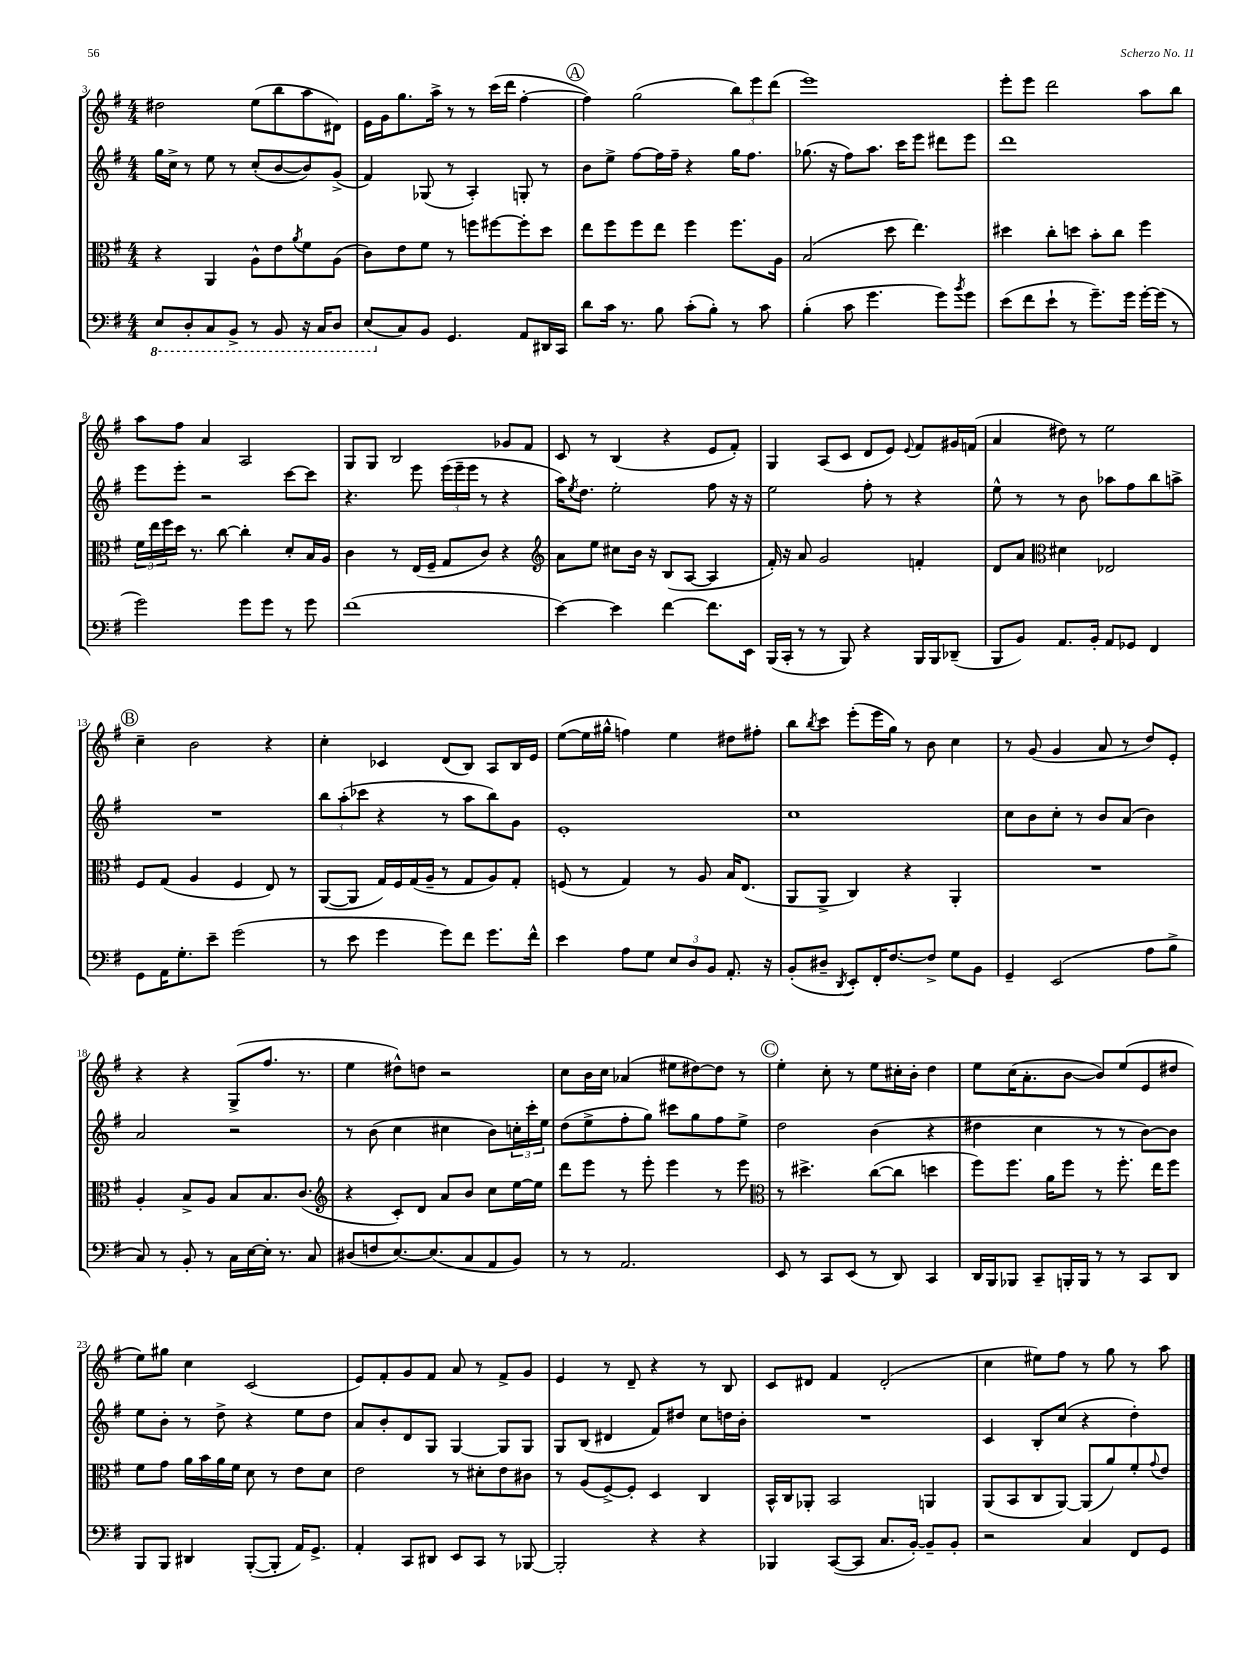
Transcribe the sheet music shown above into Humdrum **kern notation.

**kern	**kern	**kern	**kern
*staff4	*staff3	*staff2	*staff1
*clefF4	*clefC3	*clefG2	*clefG2
*k[f#]	*k[f#]	*k[f#]	*k[f#]
*M4/4	*M4/4	*M4/4	*M4/4
8EE	4r	16gg	2dd#
.	.	16cc^	.
8DD'	.	8r	.
8CC	4AA	8ee	.
8BBB^	.	8r	.
8r	8A^^	(8cc'	(8ee
8BBB	8e	[8b	8bb
.	8qa	.	.
16r	8f#	8b])	8aa
16CC	.	.	.
8DD	(8A	(8g^	8d#)
=	=	=	=
(8EE	8c)	4f#)	16e
.	.	.	16g
8C)	8e	.	8.gg
8BB	8f#	(8G-	.
.	.	.	16aa^
4.GG	8r	8r	8r
.	8ff	4A')	8r
.	[8ff#	.	(16ccc
.	.	.	16ddd
8AA	8ff#']	8G'	[4ff#'
16DD#	8dd	8r	.
16CC	.	.	.
=	=	=	=
8d	8ee	8b	4ff#])
16c	8ff#	8ee^	.
8.r	.	.	.
.	8ff#	[8ff#	(2gg
8B	8ee	16ff#]	.
.	.	16ff#~	.
(8c'	4ff#	4r	.
8B')	.	.	.
8r	8.ff#	16gg	12bb)
.	.	8.ff#	.
.	.	.	12eee
8c	.	.	.
.	.	.	(12ddd
.	16A	.	.
=	=	=	=
(4B'	(2B	(8.gg-	1eee)
.	.	16r	.
8c	.	8ff#)	.
4.g	.	8.aa	.
.	8dd	.	.
.	.	16ccc	.
.	4.ee)	8eee	.
8g)	.	8ddd#	.
8qb	.	.	.
8g	.	8eee	.
=	=	=	=
(8e	4dd#	1ddd	8eee'
8f#	.	.	8eee
8e`	8cc'	.	2ddd
8r	8dd	.	.
8.g~)	8b'	.	.
.	8cc	.	.
16g	.	.	.
[16g'	4ff#	.	8aa
(16g]	.	.	.
8r	.	.	8bb
=	=	=	=
2g)	24f#	8eee	8aa
.	24ee	.	.
.	24ff#	.	.
.	16dd	8eee'	8ff#
.	8.r	.	.
.	.	2r	4a
.	[8cc	.	.
8g	4cc']	.	2A
8g	.	.	.
8r	8d'	[8ccc	.
8g	16B	8ccc]	.
.	16A	.	.
=	=	=	=
(1f#	4c	4.r	8G
.	.	.	8G
.	8r	.	2B
.	(16E	8eee	.
.	16F#~	.	.
.	8G	(24eee	.
.	.	24eee~	.
.	.	24eee	.
.	8c)	8r	.
.	4r	4r	8g-
.	.	.	8f#
=	=	=	=
*	*clefG2	*	*
[4e)	8a	16aa)	8c
.	.	8qee	.
.	.	8.dd	.
.	8ee	.	8r
4e]	8cc#	2ee'	(4B
.	16b	.	.
.	16r	.	.
[4f#	(8B	.	4r
.	[8A	.	.
8.f#]	4A]	8ff#	8e
.	.	16r	8f#')
16EE	.	16r	.
=	=	=	=
(16BBB	16f#')	2ee	4G
16CC'	16r	.	.
8r	8a	.	.
8r	2g	.	(8A
8BBB)	.	.	8c
4r	.	8ff#'	8d
.	.	8r	8e)
.	.	.	8qqe
16BBB	4f'	4r	8f#
16BBB	.	.	.
(8DD-~	.	.	16g#
.	.	.	(16f
=	=	=	=
8BBB	8d	8ee^^	4a
8BB)	8a	8r	.
*	*clefC3	*	*
8.AA	4d#	8r	8dd#)
.	.	8b	8r
16BB'	.	.	.
8AA	2E-	8aa-	2ee
8GG-	.	8ff#	.
4FF#	.	8bb	.
.	.	8aa^	.
=	=	=	=
8GG	8F#	1r	4cc~
16AA	(8G	.	.
8.G'	.	.	.
.	4A	.	2b
8e~	.	.	.
(2g	4F#	.	.
.	8E)	.	4r
.	8r	.	.
=	=	=	=
8r	([8AA	12bb	4cc'
.	.	(12aa'	.
8e	8AA]	.	.
.	.	12ccc-	.
4g	16G)	4r	4c-
.	16F#	.	.
.	(16G	.	.
.	16A~	.	.
8g)	8r	8r	(8d
8f#	8G	8aa	8B)
8.g	8A)	8bb)	8A
.	8G'	8g	16B
16f#^^	.	.	16e
=	=	=	=
4e	(8F	1e'	([8ee
.	8r	.	16ee]
.	.	.	16gg#^^
8A	4G)	.	4ff)
8G	.	.	.
12E	8r	.	4ee
12D	.	.	.
.	8A	.	.
12BB	.	.	.
8.AA'	16B	.	8dd#
.	(8.E	.	.
.	.	.	8ff#'
16r	.	.	.
=	=	=	=
(8BB'	8AA	1cc	8bb
.	.	.	8qbb
8D#~	8AA^	.	8ccc
8qDD	.	.	.
8EE')	4C)	.	(8eee'
16FF#'	.	.	16eee
[8.F#	.	.	16gg)
.	4r	.	8r
8F#^]	.	.	8b
8G	4AA'	.	4cc
8BB	.	.	.
=	=	=	=
4GG~	1r	8cc	8r
.	.	8b	(8g
(2EE	.	8cc'	4g
.	.	8r	.
.	.	8b	8a
.	.	(8a	8r
8A	.	4b)	8dd)
8B^	.	.	8e'
=	=	=	=
8C)	4A'	2a	4r
8r	.	.	.
8BB'	8B^	.	4r
8r	8A	.	.
16C	8B	2r	(8G^
[16E	.	.	.
16E']	8.B	.	8.ff#
8.r	.	.	.
.	(8.c	.	8.r
8C	.	.	.
=	=	=	=
*	*clefG2	*	*
(8D#	4r	8r	4ee
8F	.	(8b	.
[8.E)	8c')	4cc	8dd#^^)
.	8d	.	8dd
(8.E]	.	.	.
.	8a	4cc#	2r
8C	8b	.	.
8AA	8cc	8b)	.
8BB)	[16ee	24cc'	.
.	.	24ccc'	.
.	16ee]	.	.
.	.	24ee	.
=	=	=	=
8r	8ddd	(8dd	8cc
8r	8eee	8ee^	16b
.	.	.	16cc
2.AA	8r	8ff#'	(4a-
.	8eee'	8gg)	.
.	4eee	8ccc#	8ee#
.	.	8gg	[8dd#)
.	8r	8ff#	8dd#]
.	8eee	8ee^	8r
=	=	=	=
*	*clefC3	*	*
8EE	8r	2dd	4ee'
8r	4.dd#^	.	.
8CC	.	.	8cc'
(8EE	.	.	8r
8r	([8cc	(4b	8ee
8DD)	8cc]	.	16cc#'
.	.	.	16b'
4CC	4dd	4r	4dd
=	=	=	=
16DD	8ff#)	4dd#	8ee
16BBB	.	.	.
8BBB-	8.ff#	.	(16cc
.	.	.	8.a'
8CC~	.	4cc	.
.	16a	.	.
16BBB'	8ff#	.	[8b
16BBB	.	.	.
8r	8r	8r	8b])
8r	8.ff#'	8r	(8ee
8CC	.	[8b)	8e
.	16ee	.	.
8DD	8ff#	8b]	8dd#
=	=	=	=
8BBB	8f#	8ee	8ee)
8BBB	8g	8b'	8gg#
4DD#	16a	8r	4cc
.	16b	.	.
.	16a	8dd^	.
.	16f#	.	.
([8BBB'	8d	4r	(2c
8BBB']	8r	.	.
16AA)	8e	8ee	.
8.GG^	.	.	.
.	8d	8dd	.
=	=	=	=
4AA'	2e	8a	8e)
.	.	8b'	8f#'
8CC	.	8d	8g
8DD#	.	8G	8f#
8EE	8r	[4G	8a
8CC	8d#'	.	8r
8r	8e	8G]	8f#^
[8BBB-	8c#	8G	8g
=	=	=	=
2BBB-']	8r	8G	4e
.	(8A	(8B	.
.	[8F#^)	4d#	8r
.	8F#']	.	8d~
4r	4D	8f#)	4r
.	.	8dd#	.
4r	4C	8cc	8r
.	.	16dd	8B
.	.	16b'	.
=	=	=	=
4BBB-	16BB^^	1r	8c
.	16C	.	.
.	8AA-'	.	8d#
([8CC	2BB	.	4f#
8CC]	.	.	.
8.C	.	.	(2d#'
[16BB')	.	.	.
8BB~]	4AA	.	.
8BB'	.	.	.
=	=	=	=
2r	(8AA	4c	4cc
.	8BB	.	.
.	8C	8B'	8ee#)
.	[8AA)	(8cc	8ff#
4C	(8AA]	4r	8r
.	8a)	.	8gg
8FF#	8f#'	4dd')	8r
.	8qqg	.	.
8GG	8e	.	8aa
==	==	==	==
*-	*-	*-	*-
